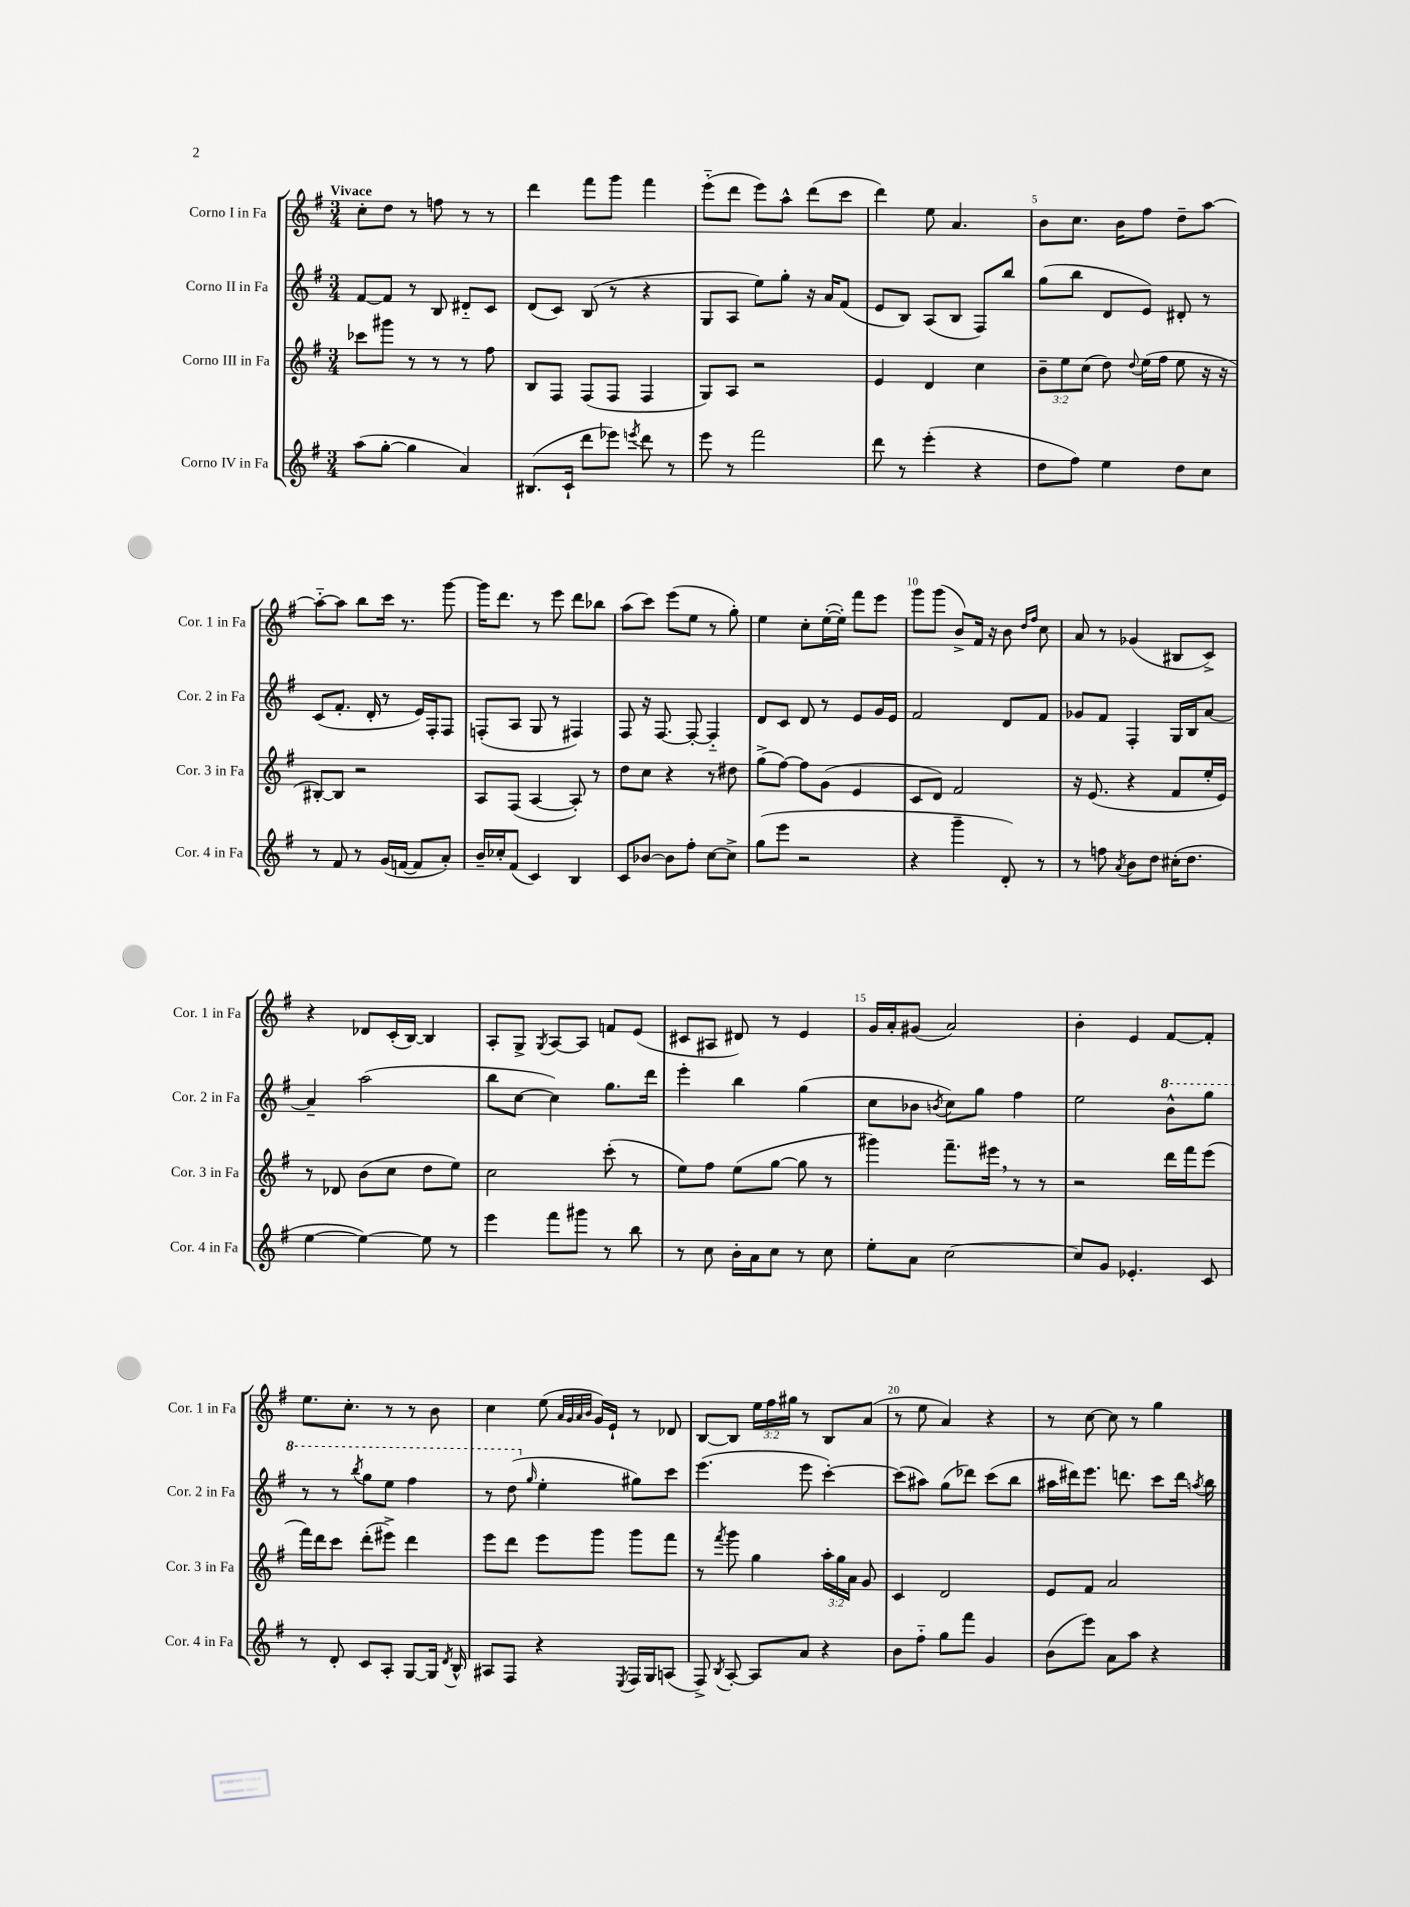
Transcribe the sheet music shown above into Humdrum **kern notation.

**kern	**kern	**kern	**kern
*staff4	*staff3	*staff2	*staff1
*clefG2	*clefG2	*clefG2	*clefG2
*k[f#]	*k[f#]	*k[f#]	*k[f#]
*M3/4	*M3/4	*M3/4	*M3/4
(8aa	8ccc-	[8f#	8cc'
[8gg'	8ggg#	8f#]	8dd
4gg]	8r	8r	8r
.	8r	8B	8ff
4a)	8r	8d#'~	8r
.	8ff#	8c	8r
=	=	=	=
(8.B#	8B	(8d	4ddd
.	8F#	8c)	.
16c`	.	.	.
8ddd	(8F#	(8B	8fff#
8eee-)	8F#	8r	8ggg
8qeee	.	.	.
8ddd	4F#	4r	4fff#
8r	.	.	.
=	=	=	=
8eee	8G)	8G	(8eee'~
8r	8A	8A	8ddd
2fff#	2r	8ee)	8eee)
.	.	8gg'	8aa^^
.	.	16r	(8ddd
.	.	16a	.
.	.	(8f#	8ccc
=	=	=	=
8ddd	4e	8e	4ddd)
8r	.	8B)	.
(4eee'	4d	(8A	8ee
.	.	8B	4.a
4r	4cc	8F#)	.
.	.	8bb	.
=	=	=	=
8dd	12b~	(8gg	8b
.	12ee	.	.
8ff#)	.	8bb	8.cc
.	(12cc	.	.
4ee	8dd)	8d	.
.	.	.	16b
.	8qqdd	.	.
.	(16ee	8e)	8ff#
.	16ff#	.	.
8dd	8ee	8d#'	8dd~
8cc	16r	8r	[8aa
.	16r	.	.
=	=	=	=
8r	[8B#')	(8c	8aa'~_
8f#	8B#]	8.f#'	8aa]
8r	2r	.	8bb
.	.	16d'	.
(16g	.	8r	16ccc
[16f	.	.	8.r
8f]	.	16e)	.
.	.	16F#'	.
8a')	.	8F#	[8ggg
=	=	=	=
16b~	8A	(8F'	16ggg]
16cc-'	.	.	8.ddd
(8f#	(8F#	8A	.
4c)	[4A	8G	8r
.	.	8r	8eee
4B	8A'])	4F#)	8ddd
.	8r	.	8bb-
=	=	=	=
8c	8dd	8F#	(8aa
[8b-	8cc	16r	8ccc)
.	.	[8.F#	.
8b-]	4r	.	(8eee
8ff#'	.	8F#'_	8ee
[8cc	8r	4F#'~]	8r
8cc^]	8dd#	.	8gg')
=	=	=	=
(8gg	(8gg^	8d	4ee
8eee	[8ff#)	8c	.
2r	8ff#]	8d	8cc'
.	(8g	8r	([16ee'
.	.	.	16ee'])
.	4e	8e	8fff#
.	.	16g	8eee
.	.	16e	.
=	=	=	=
4r	8c	2f#	8ggg
.	8d)	.	(8ggg
4ggg~	2f#	.	8b^)
.	.	.	16f#
.	.	.	16r
8d')	.	8d	8b
.	.	.	16qqdd
.	.	.	16qqff#
8r	.	8f#	8cc
=	=	=	=
8r	16r	8g-	8a
.	(8.e	.	.
8ff	.	8f#	8r
8qa	.	.	.
8b	4r	4F#'	(4g-
8dd	.	.	.
(16cc#'	8f#	16G	8B#
8.dd	.	16B	.
.	16ee'	[8a	8c^)
.	16e)	.	.
=	=	=	=
[4ee	8r	4a~]	4r
.	8d-	.	.
4ee_)	(8b	(2aa	8d-
.	8cc	.	(16c'
.	.	.	[16B)
8ee]	8dd	.	4B]
8r	8ee)	.	.
=	=	=	=
4eee	2cc	8bb	8A'
.	.	[8cc	8G^
.	.	.	8qG
8fff#	.	4cc])	[8A
8ggg#	.	.	8A]
8r	(8ccc'	8.gg	8f
8bb	8r	.	(8e
.	.	16ddd	.
=	=	=	=
8r	8ee)	4eee'	8c#
8cc	8ff#	.	8A#
16b'	(8ee	4bb	8d#)
16a	.	.	.
8cc	[8gg	.	8r
8r	8gg]	(4gg	4e
8cc	8r	.	.
=	=	=	=
8ee'	4ggg#)	8cc	16g
.	.	.	16a'
8a	.	8b-	(8g#
.	.	8qb	.
[2cc	8.fff#~	8cc)	2a)
.	.	8gg	.
.	16eee#	.	.
.	8r	4ff#	.
.	8r	.	.
=	=	=	=
8cc]	2r	2ee	4b'
8g	.	.	.
4.e-'	.	.	4e
.	16ddd	8bb^^	[8f#
.	16fff#	.	.
8c	(8eee	8ggg	8f#']
=	=	=	=
8r	16fff#)	8r	8.ee
.	16ddd	.	.
8d'	8ccc	8r	.
.	.	.	8.cc'
.	.	8qbbb	.
8c	(8ddd'	8ggg	.
8A'	8eee#^)	8eee	8r
[8G	4ddd	4fff#	8r
16G]	.	.	8b
8qd	.	.	.
16B^^	.	.	.
=	=	=	=
8A#	8eee	8r	4cc
8F#	8ddd	(8ddd	.
.	.	16qqgg	.
4r	8eee	4ee'	(8ee
.	.	.	32qqa
.	.	.	32qqg
.	.	.	32qqa
.	.	.	32qqb
.	8ggg	.	16g)
.	.	.	16e`
8qE	.	.	.
16F#	8ggg	8gg#)	8r
16G	.	.	.
(8A	8fff#	8ccc	8d-
=	=	=	=
8F#^)	8r	(4.eee	[8B
8qB	8qfff#	.	.
[8A'	8ggg	.	8B]
8A]	4gg	.	24ee
.	.	.	24ff#
.	.	.	24gg#
8a	.	8eee	8r
4r	24aa'	[4ccc')	8B
.	24gg	.	.
.	24a	.	.
.	8g	.	(8a
=	=	=	=
8b	4c	(8ccc]	8r
8ff#'~	.	8aa#)	8ee
8gg	2d	(8gg	4a)
8fff#	.	8ddd-)	.
4g	.	(8ccc	4r
.	.	8bb	.
=	=	=	=
(8b	8e	16aa#	8r
.	.	16ddd#)	.
8eee)	8f#	8.eee	[8cc
8a	2a	.	8cc]
.	.	8.ddd	.
8aa	.	.	8r
4r	.	8ccc	4gg
.	.	16ddd	.
.	.	8qaa	.
.	.	16bb	.
==	==	==	==
*-	*-	*-	*-
